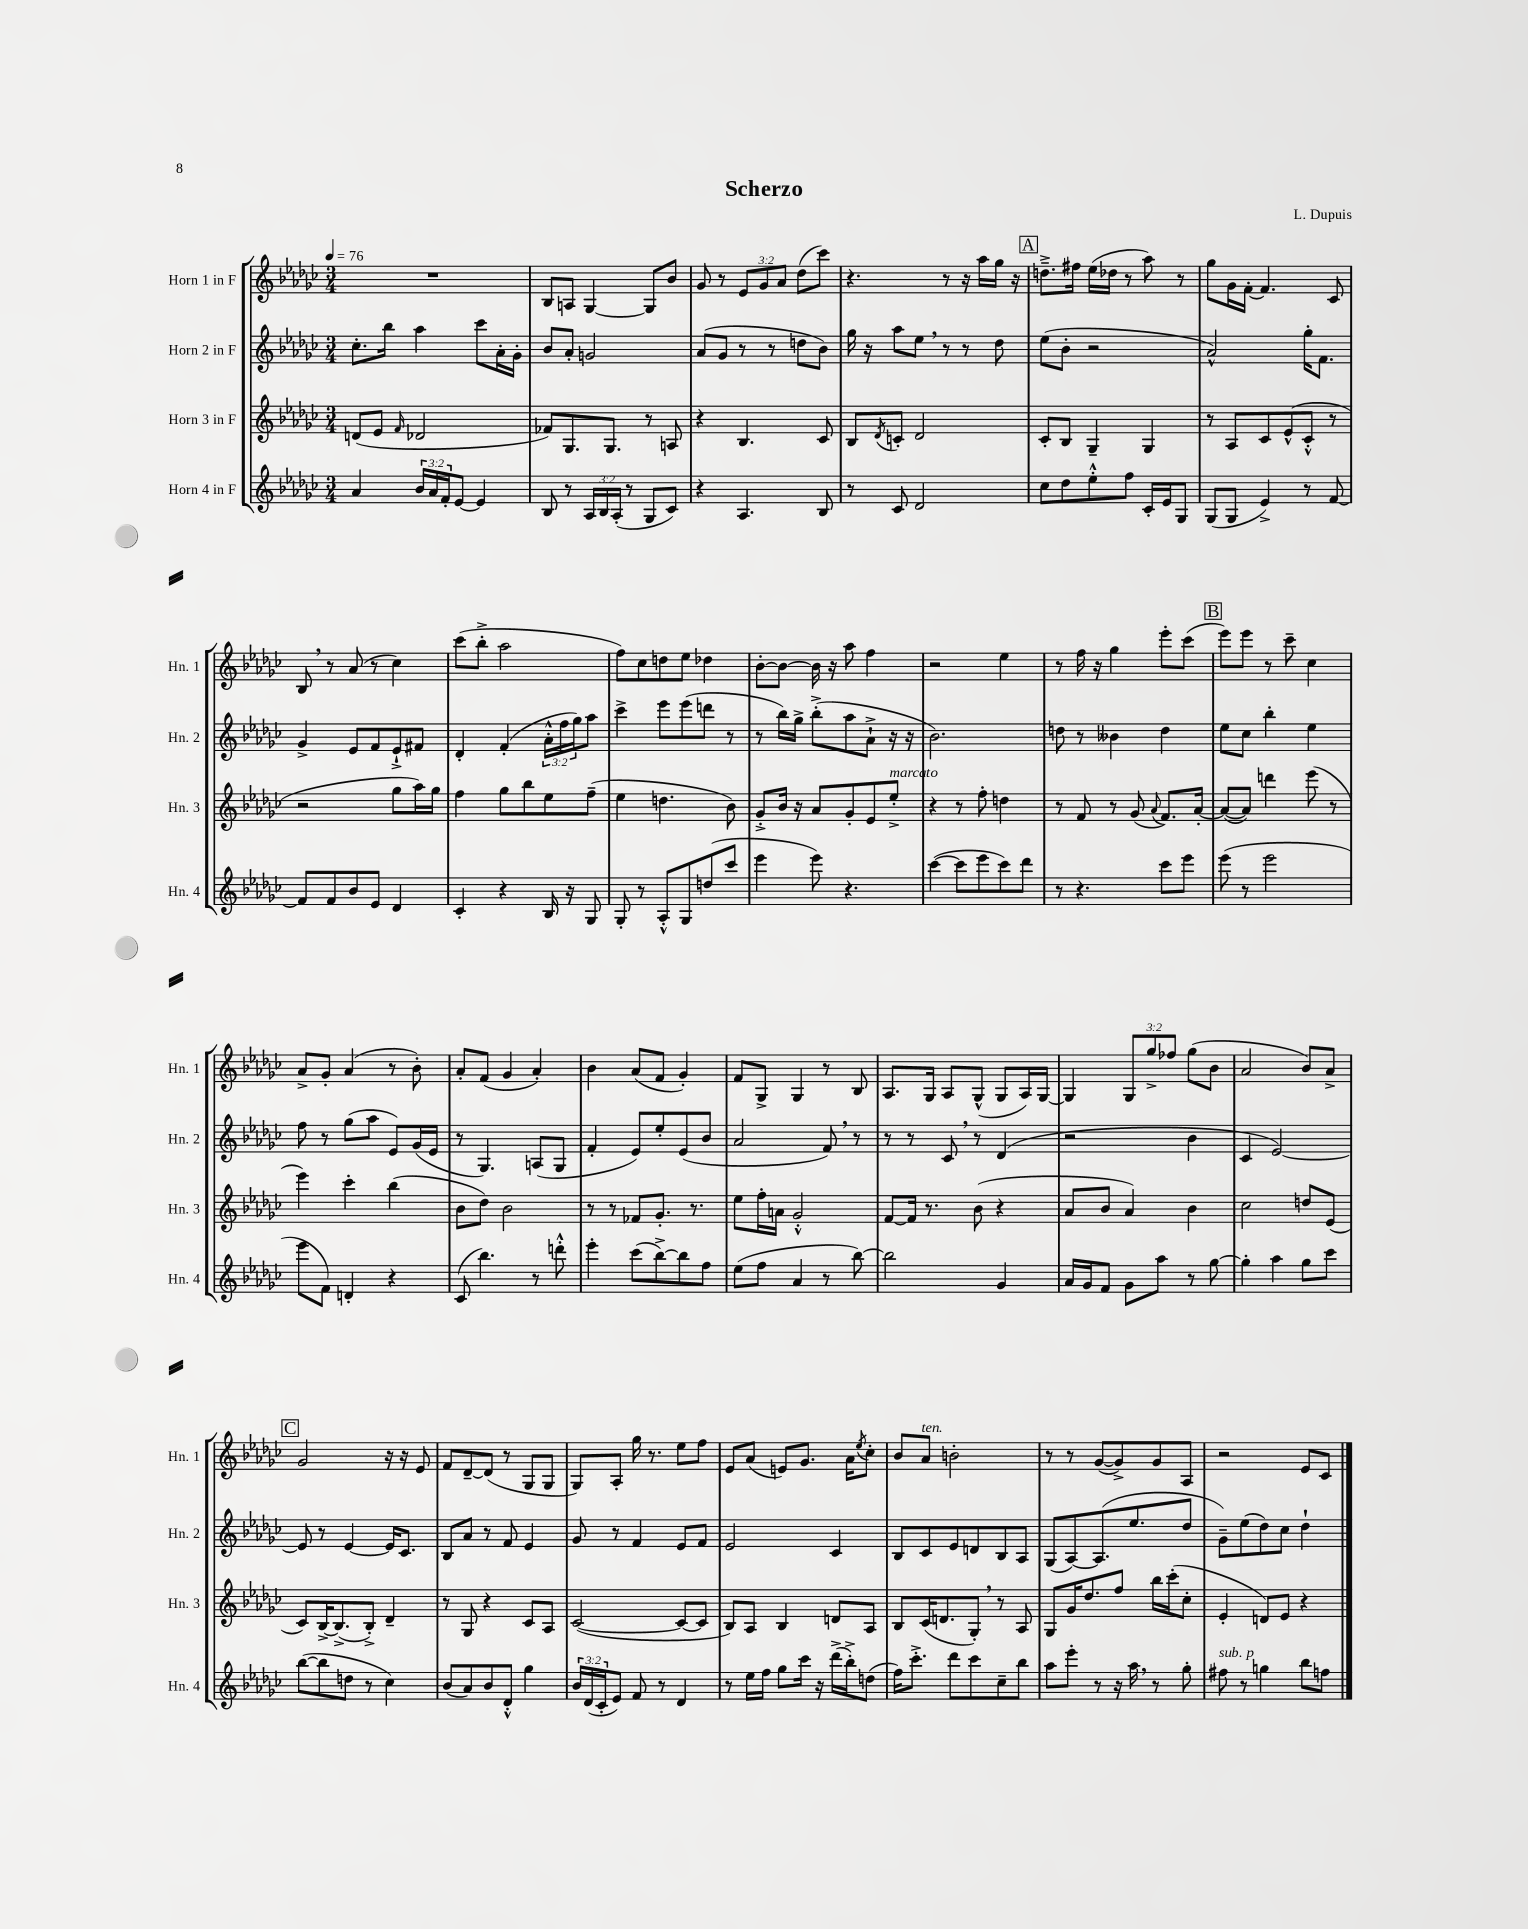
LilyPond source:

\header { title = "Scherzo" composer = "L. Dupuis" }
<<
\new StaffGroup <<
\new Staff = "s0" \with { instrumentName = "Horn 1 in F" shortInstrumentName = "Hn. 1" } {
    \clef treble \key ges \major \numericTimeSignature \time 3/4 \override Staff.TupletNumber.text = #tuplet-number::calc-fraction-text \tempo 4 = 76
    R2. |
    bes8 a8 ges4~ ges8 bes'8 |
    ges'8 r8 \tuplet 3/2 { ees'8 ges'8 aes'8 } des''8( ces'''8) |
    r4. r8 r16 aes''16 ges''16 r16 |
    \mark \markup { \box "A" } d''8.---> fis''16 ees''16( des''16 r8 aes''8) r8 |
    ges''8 ges'16 f'16~-. f'4. ces'8 |
    bes8 \breathe r8 aes'8( r8 ces''4) |
    ces'''8( bes''8-.-> aes''2 |
    f''8) ces''8 d''8 ees''8 des''4 |
    bes'8~-. bes'8~ bes'16 r16 aes''8 f''4 |
    r2 ees''4 |
    r8 f''16 r16 ges''4 ees'''8-. ces'''8( |
    \mark \markup { \box "B" } ees'''8) ees'''8 r8 ces'''8-- ces''4 |
    aes'8-> ges'8-. aes'4( r8 bes'8-.) |
    aes'8-. f'8( ges'4 aes'4-.) |
    bes'4 aes'8( f'8 ges'4-.) |
    f'8 ges8-> ges4 r8 bes8 |
    aes8. ges16 aes8 ges8-^( ges8 aes16) ges16~ |
    ges4 \tuplet 3/2 { ges8 ges''8-> fes''8 } ges''8( bes'8 |
    aes'2 bes'8) aes'8-> |
    \mark \markup { \box "C" } ges'2 r16 r16 ees'8 |
    f'8 des'8~-- des'8( r8 ges8 ges8 |
    ges8) aes8-. ges''16 r8. ees''8 f''8 |
    ees'8 aes'8( e'8) ges'8. aes'16 \acciaccatura { ees''8 } ces''8-. |
    bes'8 aes'8^\markup { \italic "ten." } b'2-. |
    r8 r8 ges'8~( ges'8->) ges'8 aes8 |
    r2 ees'8 ces'8 \bar "|." |
}
\new Staff = "s1" \with { instrumentName = "Horn 2 in F" shortInstrumentName = "Hn. 2" } {
    \clef treble \key ges \major \numericTimeSignature \time 3/4 \override Staff.TupletNumber.text = #tuplet-number::calc-fraction-text
    ces''8.-. bes''16 aes''4 ces'''8 aes'16-. ges'16-. |
    bes'8 aes'8-. g'2 |
    aes'8( ges'8 r8 r8 d''8 bes'8) |
    ges''16 r16 aes''8 ees''8 \breathe r8 r8 des''8 |
    \mark \markup { \box "A" } ees''8( bes'8-. r2 |
    aes'2-^) ges''16-. f'8. |
    ges'4-> ees'8 f'8 ees'8-!-> fis'8 |
    des'4-. f'4-.( \tuplet 3/2 { aes'16-.-^ f''16 ges''16) } aes''8 |
    ces'''4-> ees'''8 ees'''8( d'''8 r8 |
    r8 bes''16) ges''16-> bes''8-.->( aes''8 aes'8-!-> r16 r16 |
    bes'2.) |
    d''8 r8 beses'4 d''4 |
    \mark \markup { \box "B" } ees''8 ces''8 bes''4-. ees''4 |
    f''8 r8 ges''8( aes''8 ees'8) ges'16( ees'16 |
    r8 ges4.) a8( ges8 |
    f'4-. ees'8) ees''8-. ees'8( bes'8 |
    aes'2 f'8) \breathe r8 |
    r8 r8 ces'8 \breathe r8 des'4( |
    r2 bes'4 |
    ces'4 ees'2~) |
    \mark \markup { \box "C" } ees'8 r8 ees'4~ ees'16 ces'8. |
    bes8 aes'8 r8 f'8 ees'4 |
    ges'8 r8 f'4 ees'8 f'8 |
    ees'2 ces'4 |
    bes8 ces'8 ees'8 d'8 bes8 aes8 |
    ges8( aes8~) aes8.( ees''8. des''8 |
    ges'8--) ees''8( des''8) ces''8 des''4-! \bar "|." |
}
\new Staff = "s2" \with { instrumentName = "Horn 3 in F" shortInstrumentName = "Hn. 3" } {
    \clef treble \key ges \major \numericTimeSignature \time 3/4
    d'8( ees'8 \grace { f'16 } des'2 |
    fes'8) ges8. ges8. r8 a8 |
    r4 bes4. ces'8 |
    bes8 \acciaccatura { des'8 } c'8-. des'2 |
    \mark \markup { \box "A" } ces'8-. bes8 ges4-- ges4 |
    r8 aes8 ces'8 ees'8-^( ces'8-.-^ r8 |
    r2 ges''8 aes''16) ges''16 |
    f''4 ges''8 bes''8 ees''8 f''8--( |
    ees''4 d''4. bes'8) |
    ges'8-.-> bes'16 r16 aes'8 ges'8-. ees'8 ees''8-.->^\markup { \italic "marcato" } |
    r4 r8 f''8-. d''4 |
    r8 f'8 r8 ges'8( \appoggiatura { aes'8 } f'8.) aes'16~-. |
    \mark \markup { \box "B" } aes'8~( aes'8) d'''4 ees'''8( r8 |
    ees'''4) ces'''4-. bes''4( |
    bes'8 des''8) bes'2 |
    r8 r8 fes'8 ges'8.-. r8. |
    ees''8 f''16-. a'16 ges'2-.-^ |
    f'8~ f'16 r8. bes'8( r4 |
    aes'8 bes'8 aes'4) bes'4 |
    ces''2 d''8 ees'8( |
    \mark \markup { \box "C" } ces'8) bes16~-> bes8.->( bes8-.->) des'4-- |
    r8 ges8 r4 ces'8 aes8 |
    ces'2~( ces'8~ ces'8 |
    bes8) aes8 bes4 d'8 aes8 |
    bes8 ces'16( d'8. ges8-.) \breathe r8 aes8 |
    ges8 ges'16 des''8. f''8 bes''16 ces'''16-.( ces''8-. |
    ees'4-. d'8) ees'8 r4 \bar "|." |
}
\new Staff = "s3" \with { instrumentName = "Horn 4 in F" shortInstrumentName = "Hn. 4" } {
    \clef treble \key ges \major \numericTimeSignature \time 3/4 \override Staff.TupletNumber.text = #tuplet-number::calc-fraction-text
    aes'4 \tuplet 3/2 { bes'16 aes'16 f'16-. } ees'8~ ees'4 |
    bes8 r8 \tuplet 3/2 { aes16 bes16 aes16-.( } r8 ges8 ces'8) |
    r4 aes4. bes8 |
    r8 ces'8 des'2 |
    \mark \markup { \box "A" } ces''8 des''8 ees''8-.-^ f''8 ces'16-. ees'16 ges8 |
    ges8( ges8 ees'4->) r8 f'8~ |
    f'8 f'8 bes'8 ees'8 des'4 |
    ces'4-. r4 bes16 r16 ges8 |
    ges8-. r8 aes8-.-^ ges8 d''8( ces'''8 |
    ees'''4 ees'''8) r4. |
    ces'''4~( ces'''8 ees'''8 ces'''8) des'''8 |
    r8 r4. ces'''8 ees'''8 |
    \mark \markup { \box "B" } ees'''8( r8 ees'''2 |
    ees'''8 f'8) d'4-. r4 |
    ces'8( bes''4.) r8 d'''8-.-^ |
    ees'''4-. ces'''8( bes''8~->) bes''8 f''8 |
    ees''8( f''8 aes'4 r8 bes''8~) |
    bes''2 ges'4 |
    aes'16 ges'16 f'8 ges'8 aes''8 r8 ges''8~ |
    ges''4-. aes''4 ges''8 ces'''8 |
    \mark \markup { \box "C" } bes''8~( bes''8 d''8 r8 ces''4) |
    bes'8( aes'8) bes'8 des'8-.-^ ges''4 |
    \tuplet 3/2 { bes'16 des'16( ces'16-. } ees'8) f'8 r8 des'4 |
    r8 ees''16 f''16 ges''8 ces'''16 r16 des'''16->( bes''16-.->) d''8( |
    f''16) ces'''8.-.-> des'''8 ces'''8 ces''8-- bes''8 |
    aes''8 ees'''8-. r8 r16 aes''16 \breathe r8 ges''8-. |
    fis''8^\markup { \italic "sub. p" } r8 g''4 bes''8 f''8 \bar "|." |
}
>>
>>
\layout { \context { \Score \remove "Bar_number_engraver" } }
